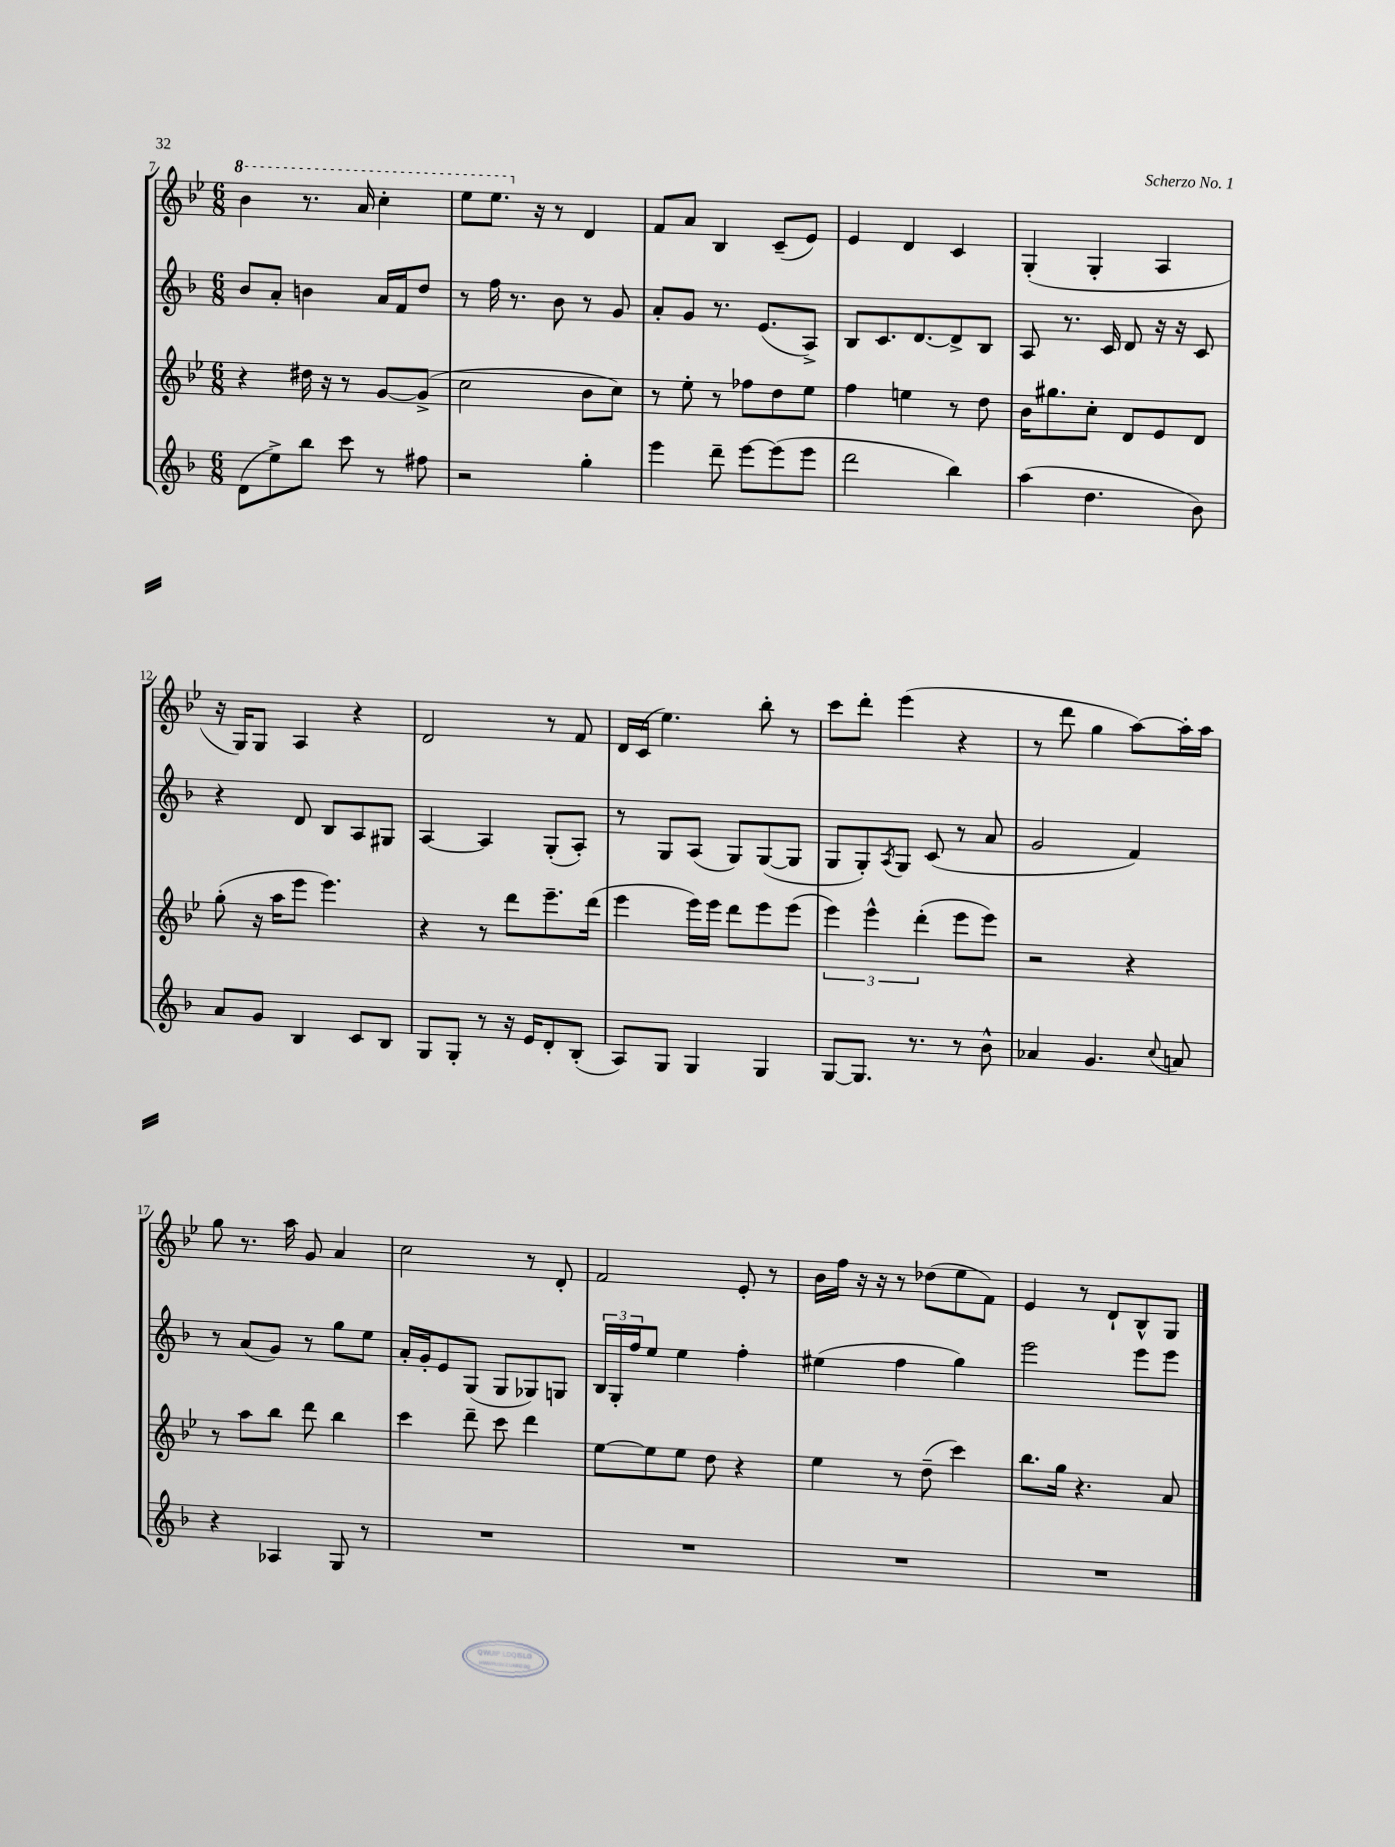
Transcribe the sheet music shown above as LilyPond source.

<<
\new StaffGroup <<
\new Staff = "s0" {
    \clef treble \key bes \major \numericTimeSignature \time 6/8
    \ottava #1 bes''4 r8. a''16 c'''4-. |
    ees'''8 ees'''8. \ottava #0 r16 r8 d'4 |
    f'8 a'8 bes4 c'8--( ees'8) |
    ees'4 d'4 c'4 |
    g4-.( g4-. a4 |
    r16 g16) g8 a4 r4 |
    d'2 r8 f'8 |
    d'16 c'16( ees''4.) bes''8-. r8 |
    c'''8 d'''8-. ees'''4( r4 |
    r8 d'''8 g''4 a''8~) a''16-. a''16 |
    g''8 r8. a''16 g'8 a'4 |
    c''2 r8 d'8-. |
    f'2 ees'8-. r8 |
    bes'16 f''16 r16 r16 r8 des''8( ees''8 f'8) |
    ees'4 r8 d'8-! bes8-^ g8 \bar "|." |
}
\new Staff = "s1" {
    \clef treble \key f \major \numericTimeSignature \time 6/8
    bes'8 a'8-. b'4 a'16 f'16 d''8 |
    r8 f''16 r8. bes'8 r8 g'8 |
    a'8-. g'8 r8. e'8.( a8->) |
    bes8 c'8. d'8.~ d'8-> bes8 |
    a8 r8. c'16 d'8 r16 r16 c'8 |
    r4 d'8 bes8 a8 gis8 |
    a4~ a4 g8-.( a8-.) |
    r8 g8 a8( g8) g8~( g8 |
    g8 g8-.) \acciaccatura { a8 } g8 c'8( r8 a'8 |
    g'2 f'4) |
    r8 a'8( g'8) r8 g''8 e''8 |
    a'16-. g'16-. e'8 g8( g8 ges8) g8 |
    \tuplet 3/2 { bes16 g16-. f''16 } e''8 e''4 f''4-. |
    eis''4( f''4 g''4) |
    e'''2 e'''8 e'''8 \bar "|." |
}
\new Staff = "s2" {
    \clef treble \key bes \major \numericTimeSignature \time 6/8
    r4 dis''16 r16 r8 g'8~ g'8->( |
    c''2 bes'8 c''8) |
    r8 ees''8-. r8 fes''8 d''8 ees''8 |
    f''4 e''4 r8 d''8 |
    bes'16 gis''8. c''8-. d'8 ees'8 d'8 |
    g''8-.( r16 a''16 ees'''8 ees'''4.) |
    r4 r8 d'''8 ees'''8.-- d'''16( |
    ees'''4 ees'''16) ees'''16 d'''8 ees'''8 ees'''8( |
    \tuplet 3/2 { ees'''4) ees'''4-^ d'''4-.( } ees'''8 ees'''8) |
    r2 r4 |
    r8 a''8 bes''8 d'''8 bes''4 |
    c'''4 d'''8-- c'''8 d'''4 |
    ees''8~ ees''8 ees''8 d''8 r4 |
    ees''4 r8 d''8--( c'''4) |
    bes''8. g''16 r4. a'8 \bar "|." |
}
\new Staff = "s3" {
    \clef treble \key f \major \numericTimeSignature \time 6/8
    d'8( e''8->) bes''8 c'''8 r8 fis''8 |
    r2 g''4-. |
    e'''4 d'''8-- e'''8~ e'''8( e'''8 |
    d'''2 bes''4) |
    a''4( d''4. bes'8) |
    a'8 g'8 bes4 c'8 bes8 |
    g8 g8-. r8 r16 e'16 d'8-. bes8-.( |
    a8) g8 g4 g4 |
    g8~ g8. r8. r8 bes'8-^ |
    aes'4 g'4. \appoggiatura { c''8 } a'8 |
    r4 aes4 g8 r8 |
    R2. |
    R2. |
    R2. |
    R2. \bar "|." |
}
>>
>>
\layout { \context { \Score currentBarNumber = #7 } }
